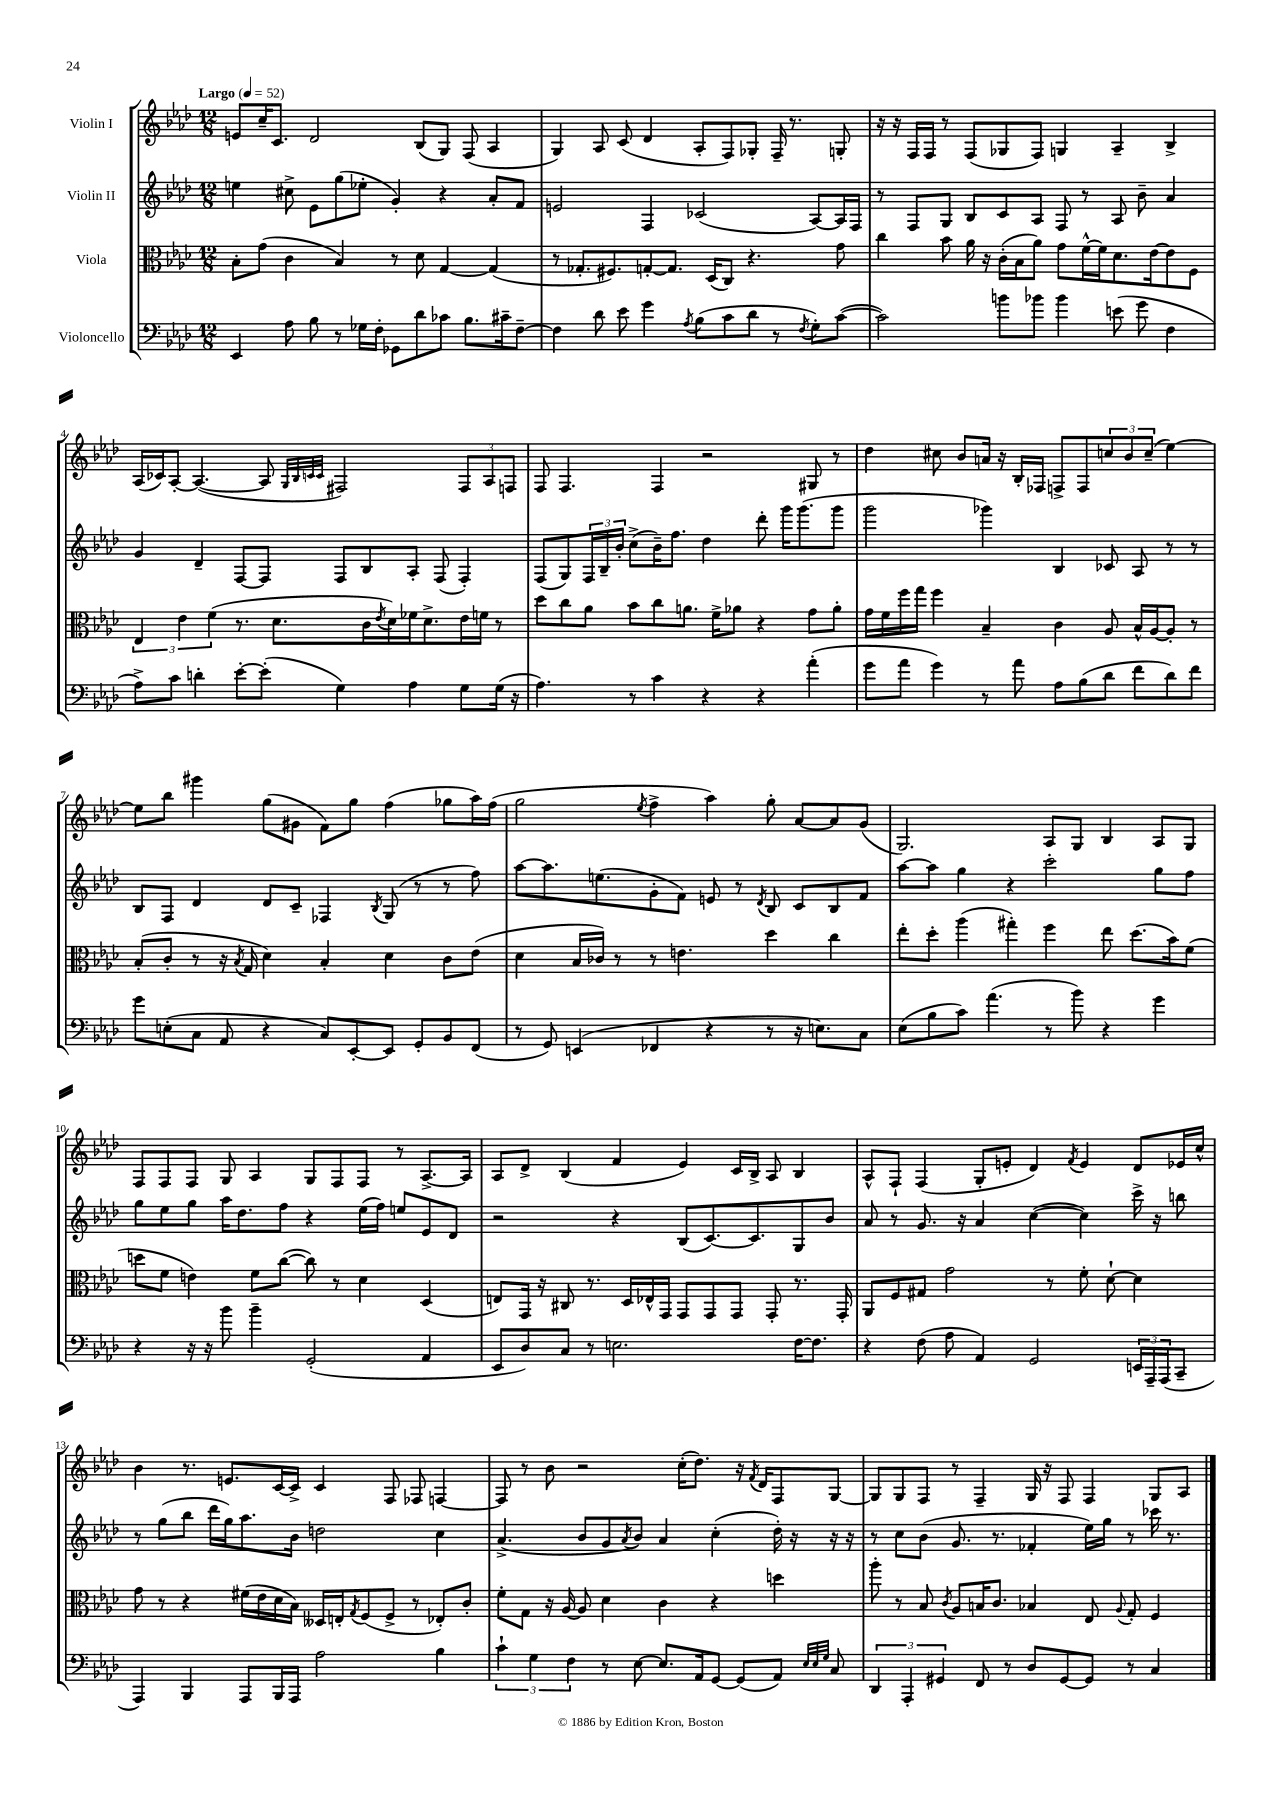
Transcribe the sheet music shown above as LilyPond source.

<<
\new StaffGroup <<
\new Staff = "s0" \with { instrumentName = "Violin I" } {
    \clef treble \key aes \major \numericTimeSignature \time 12/8 \tempo "Largo" 4 = 52
    e'8 c''16-- c'8. des'2 bes8( g8) f8( aes4 |
    g4) aes8 c'8( des'4 aes8-. f8) ges8-. f16-- r8. g8-. |
    r16 r16 f16 f16 r8 f8( ges8 f8) g4 aes4-- bes4-> |
    aes16( ces'16) aes8~-. aes4.~( aes8 \grace { g32 bes32 c'32 c'32 } fis2) \tuplet 3/2 { fis8 aes8 f8 } |
    f8 f4. f4 r2 gis8 r8 |
    des''4 cis''8 bes'8 a'16 r16 bes16-. fes16 f8-> f8 \tuplet 3/2 { c''8 bes'8 c''8--( } ees''4~) |
    ees''8 bes''8 gis'''4 g''8( gis'8 f'8) g''8 f''4( ges''8 aes''16) f''16( |
    g''2 \acciaccatura { ees''8 } f''4-> aes''4) g''8-. aes'8~ aes'8 g'8( |
    g2.) aes8 g8 bes4 aes8 g8 |
    f8 f8 f8 g8 aes4 g8 f8 f8 r8 aes8.~-> aes16 |
    aes8 des'8-> bes4( f'4 ees'4) c'16 bes16-> aes8 bes4 |
    aes8-^ f8-! f4( g8-. e'8-. des'4) \acciaccatura { f'8 } e'4 des'8 ees'16 c''16-^ |
    bes'4 r8. e'8. c'16~ c'16-> c'4 f8 fes8 f4~ |
    f8 r8 bes'8 r2 c''16-.( des''8.) r16 \acciaccatura { f'8 } des'16 f8 g8~ |
    g8 g8 f8 r8 f4-- g16 r16 f8 f4 g8 aes8 \bar "|." |
}
\new Staff = "s1" \with { instrumentName = "Violin II" } {
    \clef treble \key aes \major \numericTimeSignature \time 12/8
    e''4 cis''8-> ees'8 g''8( ees''8-. g'4-.) r4 aes'8-. f'8 |
    e'2 f4 ces'2( aes8~) aes16 f16 |
    r8 f8 g8 bes8 c'8 aes8 f8 r8 aes8 bes'8-- aes'4 |
    g'4 des'4-- f8~ f8 f8 bes8 aes8-. f8( f4-.) |
    f8( g8) \tuplet 3/2 { f16 bes16-- bes'16-. } c''8->( bes'16--) f''8. des''4 des'''8-. g'''16 g'''8.( g'''8 |
    g'''2 ges'''4) bes4 ces'8 aes8 r8 r8 |
    bes8 f8 des'4 des'8 c'8-- fes4 \acciaccatura { bes8 } g8( r8 r8 f''8) |
    aes''8~ aes''8. e''8.( g'8-. f'8) e'8 r8 \acciaccatura { des'8 } bes8 c'8 bes8 f'8 |
    aes''8~ aes''8 g''4 r4 c'''2-. g''8 f''8 |
    g''8 ees''8 g''8 aes''16 des''8. f''8 r4 ees''16( f''16) e''8 ees'8 des'8 |
    r2 r4 bes8( c'8.~) c'8. g8 bes'8 |
    aes'8 r8 g'8. r16 aes'4 c''4~( c''4) c'''16-> r16 b''8 |
    r8 g''8( bes''8 des'''16 g''16) aes''8. bes'16 d''2 c''4 |
    aes'4.->( bes'8 g'8 \acciaccatura { aes'8 } bes'8) aes'4 c''4-.( des''16-.) r16 r16 r16 |
    r8 c''8 bes'8( g'8. r8. fes'4-. ees''16) g''16 r8 ces'''16 r8. \bar "|." |
}
\new Staff = "s2" \with { instrumentName = "Viola" } {
    \clef alto \key aes \major \numericTimeSignature \time 12/8
    bes8-. g'8( c'4 bes4) r8 des'8 g4~ g4( |
    r8 ges8.-. fis8.) g8~-. g8. des16( c8) r4. g'8 |
    c''4 bes'8 aes'16 r16 c'16-.( bes16 aes'8) g'8 f'16~-^ f'16 des'8. ees'16~ ees'8 f8 |
    \tuplet 3/2 { ees4 ees'4 f'4( } r8. des'8. c'16 \acciaccatura { ees'8 } des'16) fes'16 des'8.-> ees'16 f'16 r8 |
    des''8 c''8 aes'8 bes'8 c''8 a'8. f'16-> aes'8 r4 g'8 aes'8-. |
    g'16 f'16 f''16 g''16 f''4 bes4-- c'4 aes8 bes16-^ aes16~ aes8-. r8 |
    bes8-.( c'8-. r8 r16 \acciaccatura { bes8 } g16 des'4) bes4-. des'4 c'8 ees'8( |
    des'4 bes16 ces'16) r8 r8 e'4. des''4 c''4 |
    ees''8-. des''8-. aes''4( gis''4-.) f''4 ees''8 des''8.( bes'16) f'8( |
    d''8 f'8 e'4) f'8 c''8~( c''8) r8 des'4 des4( |
    e8) g,16 r16 cis8 r8. des16 ees16-^ g,16 g,8 g,8 g,8 g,8-. r8. g,16-. |
    aes,8 f8 gis8 g'2 r8 f'8-. des'8~-! des'4 |
    g'8 r8 r4 fis'16( ees'16 des'16 bes16) deses16 e16-. \acciaccatura { g8 } f8( f8-> r8 ees8-.) c'8-. |
    f'8-. g8 r16 aes16~ aes8 des'4 c'4 r4 d''4 |
    aes''8-. r8 bes8 \acciaccatura { c'8 } aes8 b16 c'8. bes4 ees8 \appoggiatura { aes8 } g8-. f4 \bar "|." |
}
\new Staff = "s3" \with { instrumentName = "Violoncello" } {
    \clef bass \key aes \major \numericTimeSignature \time 12/8
    ees,4 aes8 bes8 r8 ges16 f16-. ges,8 des'8 ces'8 bes8. cis'16-- f8~-- |
    f4 des'8 ees'8 g'4 \acciaccatura { aes8 } bes8( c'8 des'8 r8 \acciaccatura { f8 } g8-.) c'8~( |
    c'2) b'8 bes'8 bes'4 e'8( g'8 f4 |
    aes8->) c'8 d'4-. ees'8~-. ees'8-.( g4) aes4 g8 g16( r16 |
    aes4.) r8 c'4 r4 r4 aes'4-.( |
    g'8 aes'8 g'4) r8 aes'8 aes8 bes8( des'8 f'8 des'8) f'8 |
    g'8 e8-.( c8 aes,8 r4 c8) ees,8~-. ees,8 g,8-. bes,8 f,8( |
    r8 g,8) e,4( fes,4 r4 r8 r16 e8.) c8 |
    ees8( bes8 c'8) aes'4.( r8 bes'8) r4 g'4 |
    r4 r16 r16 bes'8 bes'4-- g,2-.( aes,4 |
    ees,8 des8) c8 r8 e2. f16~ f8. |
    r4 f8( aes8 aes,4) g,2 \tuplet 3/2 { e,16 aes,,16-- aes,,16( } c,8-- |
    aes,,4) bes,,4 aes,,8 bes,,16 aes,,16 aes2 bes4 |
    \tuplet 3/2 { c'4-! g4 f4 } r8 ees8~ ees8. aes,16 g,8~ g,8( aes,8) \grace { ees32 ees32 g32 } c8 |
    \tuplet 3/2 { des,4 aes,,4-. gis,4 } f,8 r8 des8 gis,8~ gis,8 r8 c4 \bar "|." |
}
>>
>>
